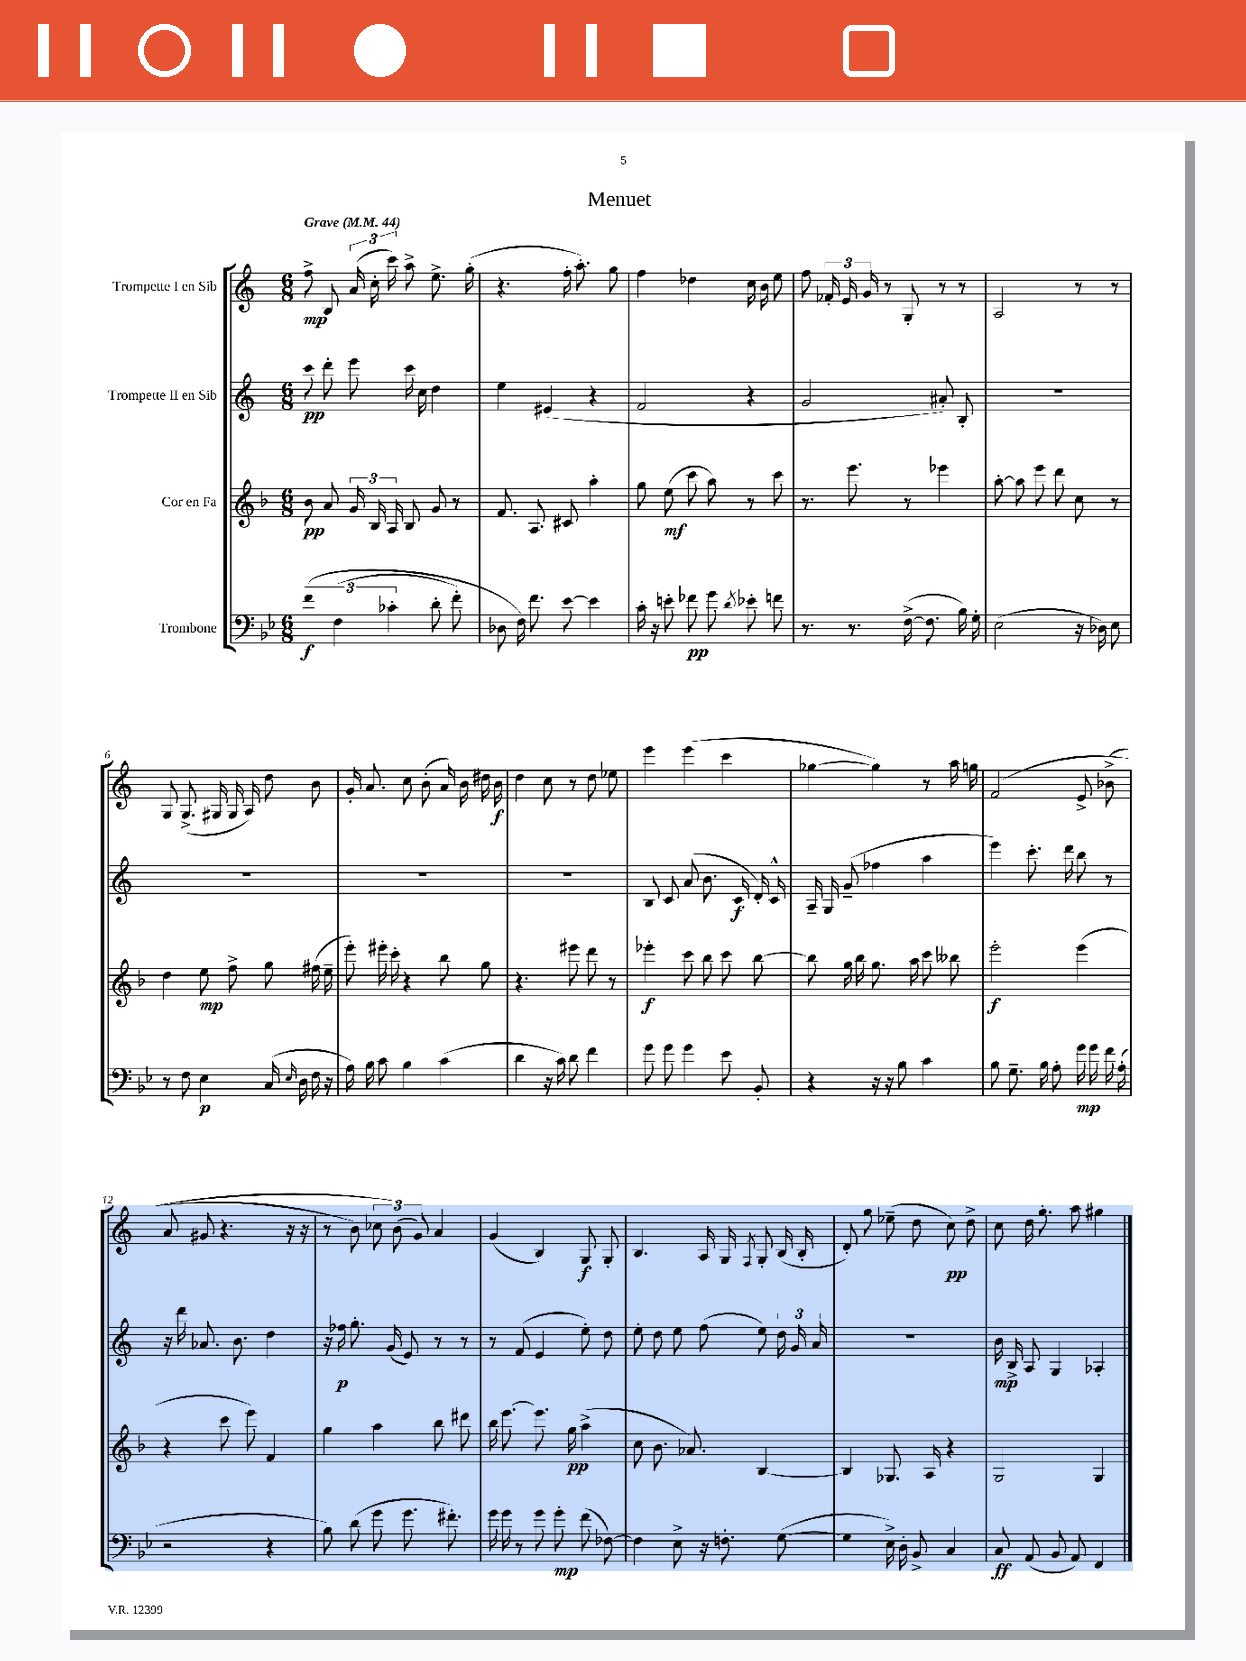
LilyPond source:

\header { title = "Menuet" }
<<
\new StaffGroup <<
\new Staff = "s0" \with { instrumentName = "Trompette I en Sib" } {
    \clef treble \key c \major \numericTimeSignature \time 6/8 \tempo "Grave" 4 = 44
    \autoBeamOff f''8->\mp b8 \tuplet 3/2 { a'16( c''16-. c'''16) } a''8-> e''8.-> g''16-.( |
    r4. f''16-. a''8.-.) g''8 |
    f''4 des''4 c''16 b'16 e''8 |
    f''8 \tuplet 3/2 { fes'16-. e'16 g'16 } r8 g8-. r8 r8 |
    a2 r8 r8 |
    g8 g8.->( gis16 gis16 a16) d''8 b'8 |
    g'16-. a'8. c''8 b'8-.( a'16) b'16 dis''16 b'16\f |
    d''4 c''8 r8 d''8 ees''8 |
    e'''4 e'''4( c'''4 |
    ges''4~ ges''4) r8 a''16 g''16 |
    f'2\( e'8-> bes'8->( |
    a'8 gis'8 r4. r16 r16 |
    r8 b'8) \tuplet 3/2 { ces''8 b'8(\) g'8) } a'4 |
    g'4( b4) g8\f g8-. |
    b4. a16 g16 \acciaccatura { f8 } g8-. b16( b16-. |
    d'8-.) g''8 ees''8--( d''8 c''8\pp) d''8-> |
    c''8 d''16 g''8.-. a''8 gis''4 \bar "|." |
}
\new Staff = "s1" \with { instrumentName = "Trompette II en Sib" } {
    \clef treble \key c \major \numericTimeSignature \time 6/8
    \autoBeamOff c'''8\pp d'''8-. e'''8 c'''16 c''16 d''4 |
    e''4 eis'4( r4 |
    f'2 r4 |
    g'2 ais'8-.) b8-. |
    R2. |
    R2. |
    R2. |
    R2. |
    b8 c'8 a'8( b'8. c'16\f d'16-.) c'16-^ |
    a16-- g16 g'8--( fes''4 a''4 |
    e'''4) c'''8.-. d'''16 b''8 r8 |
    r16 d'''16 aes'8. b'8. d''4 |
    r16 fes''16\p g''8.-. g'16( e'8) r8 r8 |
    r8 f'8( e'4 e''8-.) d''8 |
    e''8-. d''8 e''8 f''8( e''8) \tuplet 3/2 { d''16 g'16 a'16 } |
    R2. |
    b'16\mp b16-> a8 g4 aes4-. \bar "|." |
}
\new Staff = "s2" \with { instrumentName = "Cor en Fa" } {
    \clef treble \key f \major \numericTimeSignature \time 6/8
    \autoBeamOff bes'8\pp a'8 \tuplet 3/2 { g'16 bes16 a16 } bes8 g'8 r8 |
    f'8. a8. cis'8 a''4-. |
    g''8 e''8\mf( c'''8 a''8) r8 c'''8 |
    r8. e'''8. r8 ees'''4 |
    a''8~-. a''8 e'''8 d'''8 c''8 r8 |
    d''4 e''8\mp f''8-> g''8 fis''16( e''16-- |
    e'''8-.) eis'''16-. c'''16-. r4 bes''8 g''8 |
    r4. eis'''8 d'''8 r8 |
    ees'''4-.\f c'''8 bes''8 c'''8 bes''8~ |
    bes''8 g''16 bes''16 g''8. a''16 c'''8 beses''8 |
    e'''2-.\f e'''4( |
    r4 c'''8 e'''8) f'4 |
    g''4 a''4 bes''8 dis'''8 |
    bes''16 e'''8.~ e'''8. g''16\pp a''4->( |
    c''8 bes'8. aes'8.) bes4~ |
    bes4 ges8. a16 r4 |
    g2 g4 \bar "|." |
}
\new Staff = "s3" \with { instrumentName = "Trombone" } {
    \clef bass \key bes \major \numericTimeSignature \time 6/8
    \autoBeamOff \tuplet 3/2 { f'4\f\( f4( ces'4-. } d'8-. f'8-.) |
    des8 f16\) f'8. ees'8~ ees'4 |
    c'16-. r16 e'8-. fes'8\pp g'8 \acciaccatura { d'8 } ees'8-. f'8 |
    r8. r8. f16~->( f8. bes16) g16-. |
    ees2( r16 des16) ees8 |
    r8 f8 ees4\p c16( \grace { ees16 } d16 f16 r16 |
    a16) bes16 c'8 bes4 c'4( |
    d'4 r16 c'16) d'8 f'4 |
    g'8 g'8 g'4 ees'8 bes,8-. |
    r4 r16 r16 bes8 c'4 |
    bes8 g8.-- bes16 a8-. g'16\mp g'16 f'16 a16-.( |
    r2 r4 |
    bes8) d'8( g'8 g'8. fis'8.-.) |
    g'16 g'16 r8 g'8 g'8-.\mp f'8( fes8~) |
    fes4 ees8-> r16 f8.-. g8~( |
    g4 ees16->) d16-. bes,8-> c4 |
    c8\ff a,8( bes,8 a,8) f,4 \bar "|." |
}
>>
>>
